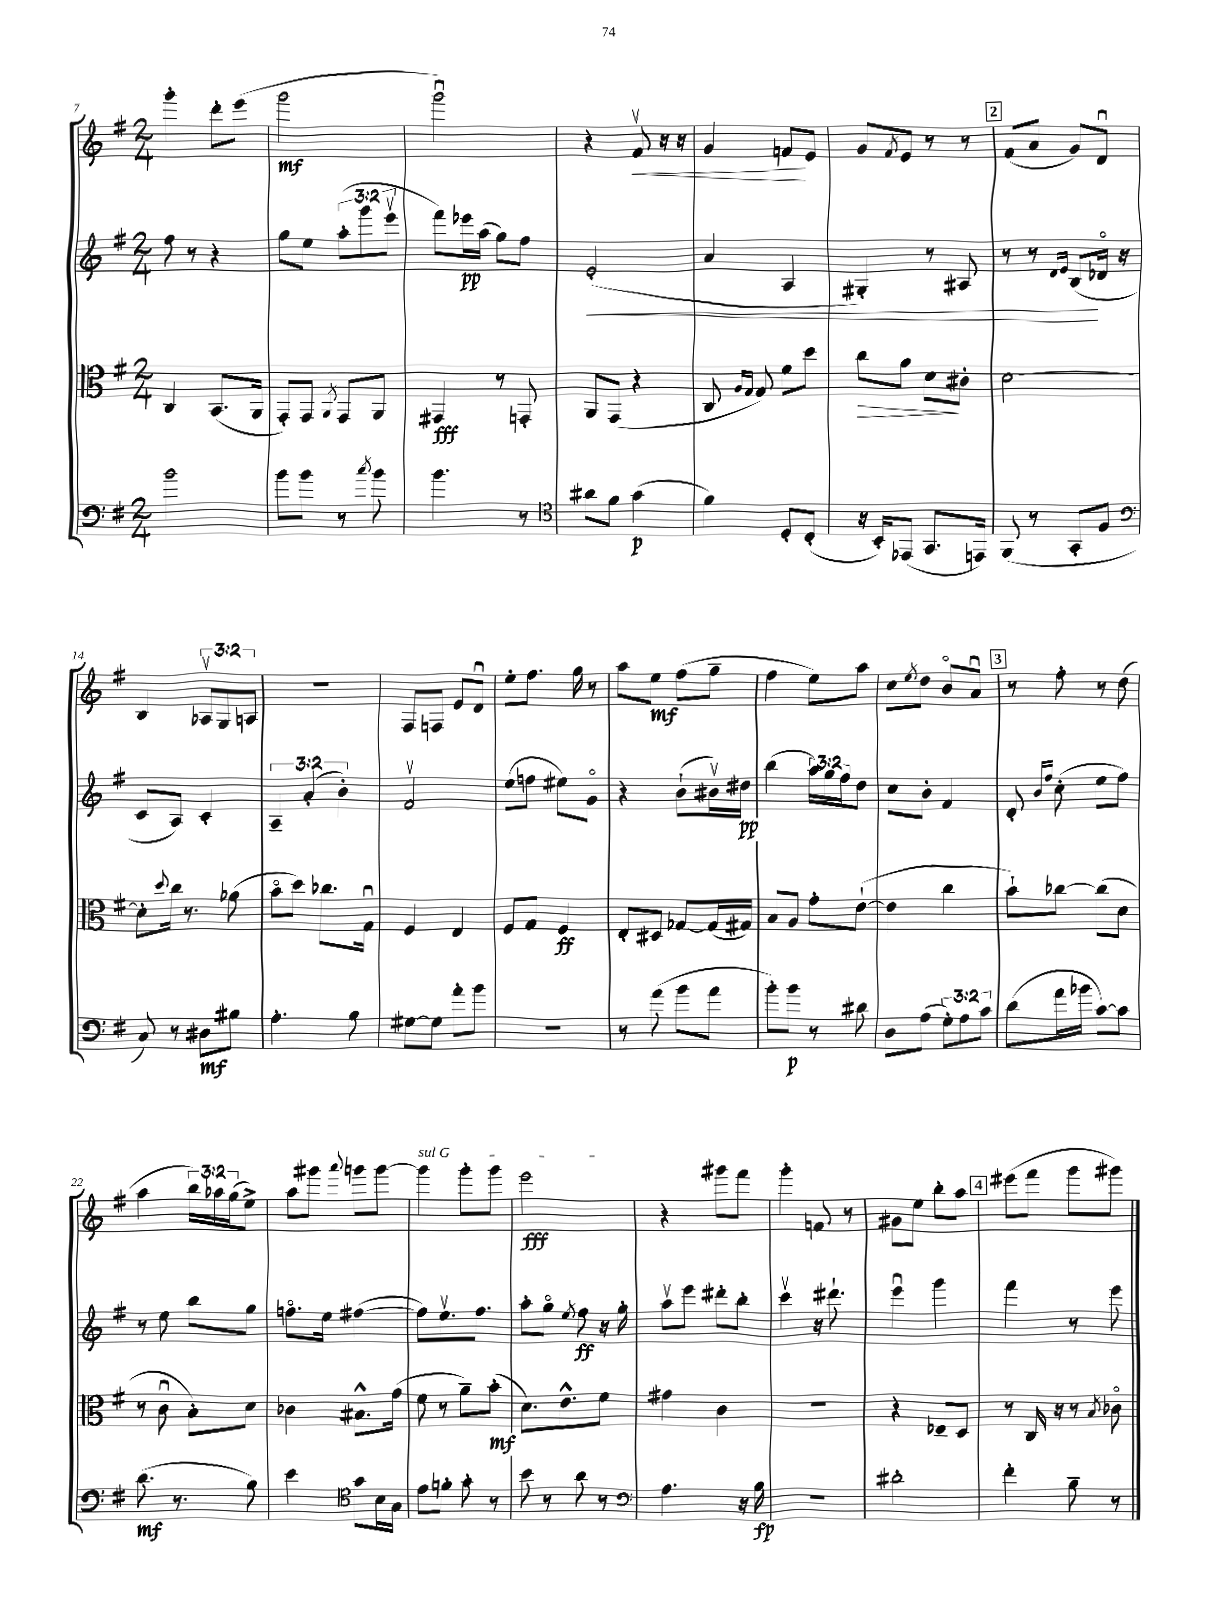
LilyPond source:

<<
\new StaffGroup <<
\new Staff = "s0" {
    \clef treble \key g \major \numericTimeSignature \time 2/4 \override Staff.TupletNumber.text = #tuplet-number::calc-fraction-text
    g'''4-. d'''8-. e'''8( |
    g'''2\mf |
    g'''2\downbow) |
    r4 fis'8\upbow\< r16 r16 |
    g'4 f'8\! e'8 |
    g'8 \acciaccatura { fis'8 } e'8 r8 r8 |
    \mark \markup { \box "2" } fis'8( a'8 g'8) d'8\downbow |
    b4 \tuplet 3/2 { aes8\upbow g8 a8 } |
    R2 |
    fis8 f8 e'8 d'8\downbow |
    e''8-. fis''8. g''16 r8 |
    a''8 e''8\mf fis''8( g''8-- |
    fis''4 e''8) a''8 |
    c''8 \acciaccatura { e''8 } d''8 b'8\flageolet a'8\downbow |
    \mark \markup { \box "3" } r8 fis''8-. r8 d''8( |
    a''4 \tuplet 3/2 { b''16) aes''16 g''16( } e''8->) |
    a''8 gis'''8 \appoggiatura { a'''8 } g'''8 g'''8~ |
    \once \override TextSpanner.bound-details.left.text = \markup { \italic "sul G" } g'''4\startTextSpan g'''8-. g'''8 |
    e'''2\fff\stopTextSpan |
    r4 gis'''8 fis'''8 |
    g'''4-. f'8 r8 |
    gis'8 e''8 b''8-. a''8 |
    \mark \markup { \box "4" } eis'''8( fis'''8 g'''8 gis'''8) \bar "|." |
}
\new Staff = "s1" {
    \clef treble \key g \major \numericTimeSignature \time 2/4 \override Staff.TupletNumber.text = #tuplet-number::calc-fraction-text
    fis''8 r8 r4 |
    g''8 e''8 \tuplet 3/2 { a''8-.( g'''8 e'''8\upbow } |
    fis'''8) ees'''16\pp a''16( g''8) fis''8 |
    e'2-.\<( |
    a'4 a4 |
    gis4-.) r8 ais8 |
    \mark \markup { \box "2" } r8 r8 \grace { d'16 e'16 } b8\!( des'16\flageolet r16 |
    c'8 a8) c'4-. |
    \tuplet 3/2 { a4-- a'4-.( b'4-.) } |
    fis'2\upbow |
    e''8( f''8 eis''8) g'8\flageolet |
    r4 b'8-!( bis'16\upbow) dis''16\pp |
    b''4( \tuplet 3/2 { a''16) g''16 fis''16 } d''8 |
    c''8 b'8-. fis'4 |
    \mark \markup { \box "3" } d'8-. \grace { b'16 fis''16 } c''8-.( e''8 fis''8) |
    r8 e''8 b''8 g''8 |
    f''8.\flageolet e''16 fis''4~( |
    fis''8) e''8.\upbow fis''8. |
    a''8-. g''8\flageolet \acciaccatura { e''8 } fis''8\ff r16 g''16-. |
    a''8\upbow e'''8 dis'''8-. b''8-. |
    c'''4\upbow r16 dis'''8.-! |
    e'''4\downbow g'''4 |
    \mark \markup { \box "4" } fis'''4 r8 e'''8 \bar "|." |
}
\new Staff = "s2" {
    \clef alto \key g \major \numericTimeSignature \time 2/4
    c4 b,8.( a,16 |
    g,8-.) g,8 \acciaccatura { a,8 } g,8 a,8 |
    gis,4\fff r8 g,8-. |
    a,8 g,8( r4 |
    c8 \grace { a16 g16 } g8) fis'8 d''8 |
    c''8\> a'8 d'8\! cis'8-. |
    \mark \markup { \box "2" } d'2~ |
    d'8-. \appoggiatura { d''8 } c''16 r8. aes'8( |
    b'8\flageolet d''8) ces''8. g16\downbow |
    fis4 e4 |
    fis8 g8 fis4\ff |
    e8-. dis8 ges8~ ges16( gis16) |
    b8 a8 g'8-. e'8~-!( |
    e'4 c''4 |
    \mark \markup { \box "3" } b'8-!) ces''8~ ces''8( d'8 |
    r8 c'8\downbow b8-.) d'8 |
    ces'4 bis8.-^ g'16( |
    fis'8 r8 a'8--) b'8-.\mf( |
    d'8.) e'8.-^ fis'8 |
    gis'4 c'4 |
    r2 |
    r4 ees8-- d8 |
    \mark \markup { \box "4" } r8 c16 r16 r8 \acciaccatura { b8 } ces'8\flageolet \bar "|." |
}
\new Staff = "s3" {
    \clef bass \key g \major \numericTimeSignature \time 2/4 \override Staff.TupletNumber.text = #tuplet-number::calc-fraction-text
    b'2 |
    b'8 b'8 r8 \acciaccatura { c''8 } b'8 |
    b'4. r8 |
    \clef tenor ais'8 fis'8 g'4\p( |
    fis'4) d8-. c8-.( |
    r16 b,16-.) ees,8( g,8. e,16) |
    \mark \markup { \box "2" } fis,8( r8 g,8-. fis8 |
    \clef bass c8) r8 dis8\mf bis8 |
    a4.-. b8 |
    gis8~ gis8 a'8-. b'8 |
    R2 |
    r8 a'8( b'8 a'8 |
    b'8-.) b'8\p r8 dis'8 |
    d8 a8( \tuplet 3/2 { g8-.) a8 c'8 } |
    \mark \markup { \box "3" } d'8( a'16 bes'16 c'8~) c'8 |
    d'8.\mf( r8. b8) |
    e'4 \clef tenor g'8 b16 g16 |
    e'8 f'8-. g'8-. r8 |
    b'8 r8 a'8 r8 |
    \clef bass a4. r16 b16\fp |
    r2 |
    dis'2-. |
    \mark \markup { \box "4" } fis'4-. b8-- r8 \bar "|." |
}
>>
>>
\layout { \context { \Score currentBarNumber = #7 } }
